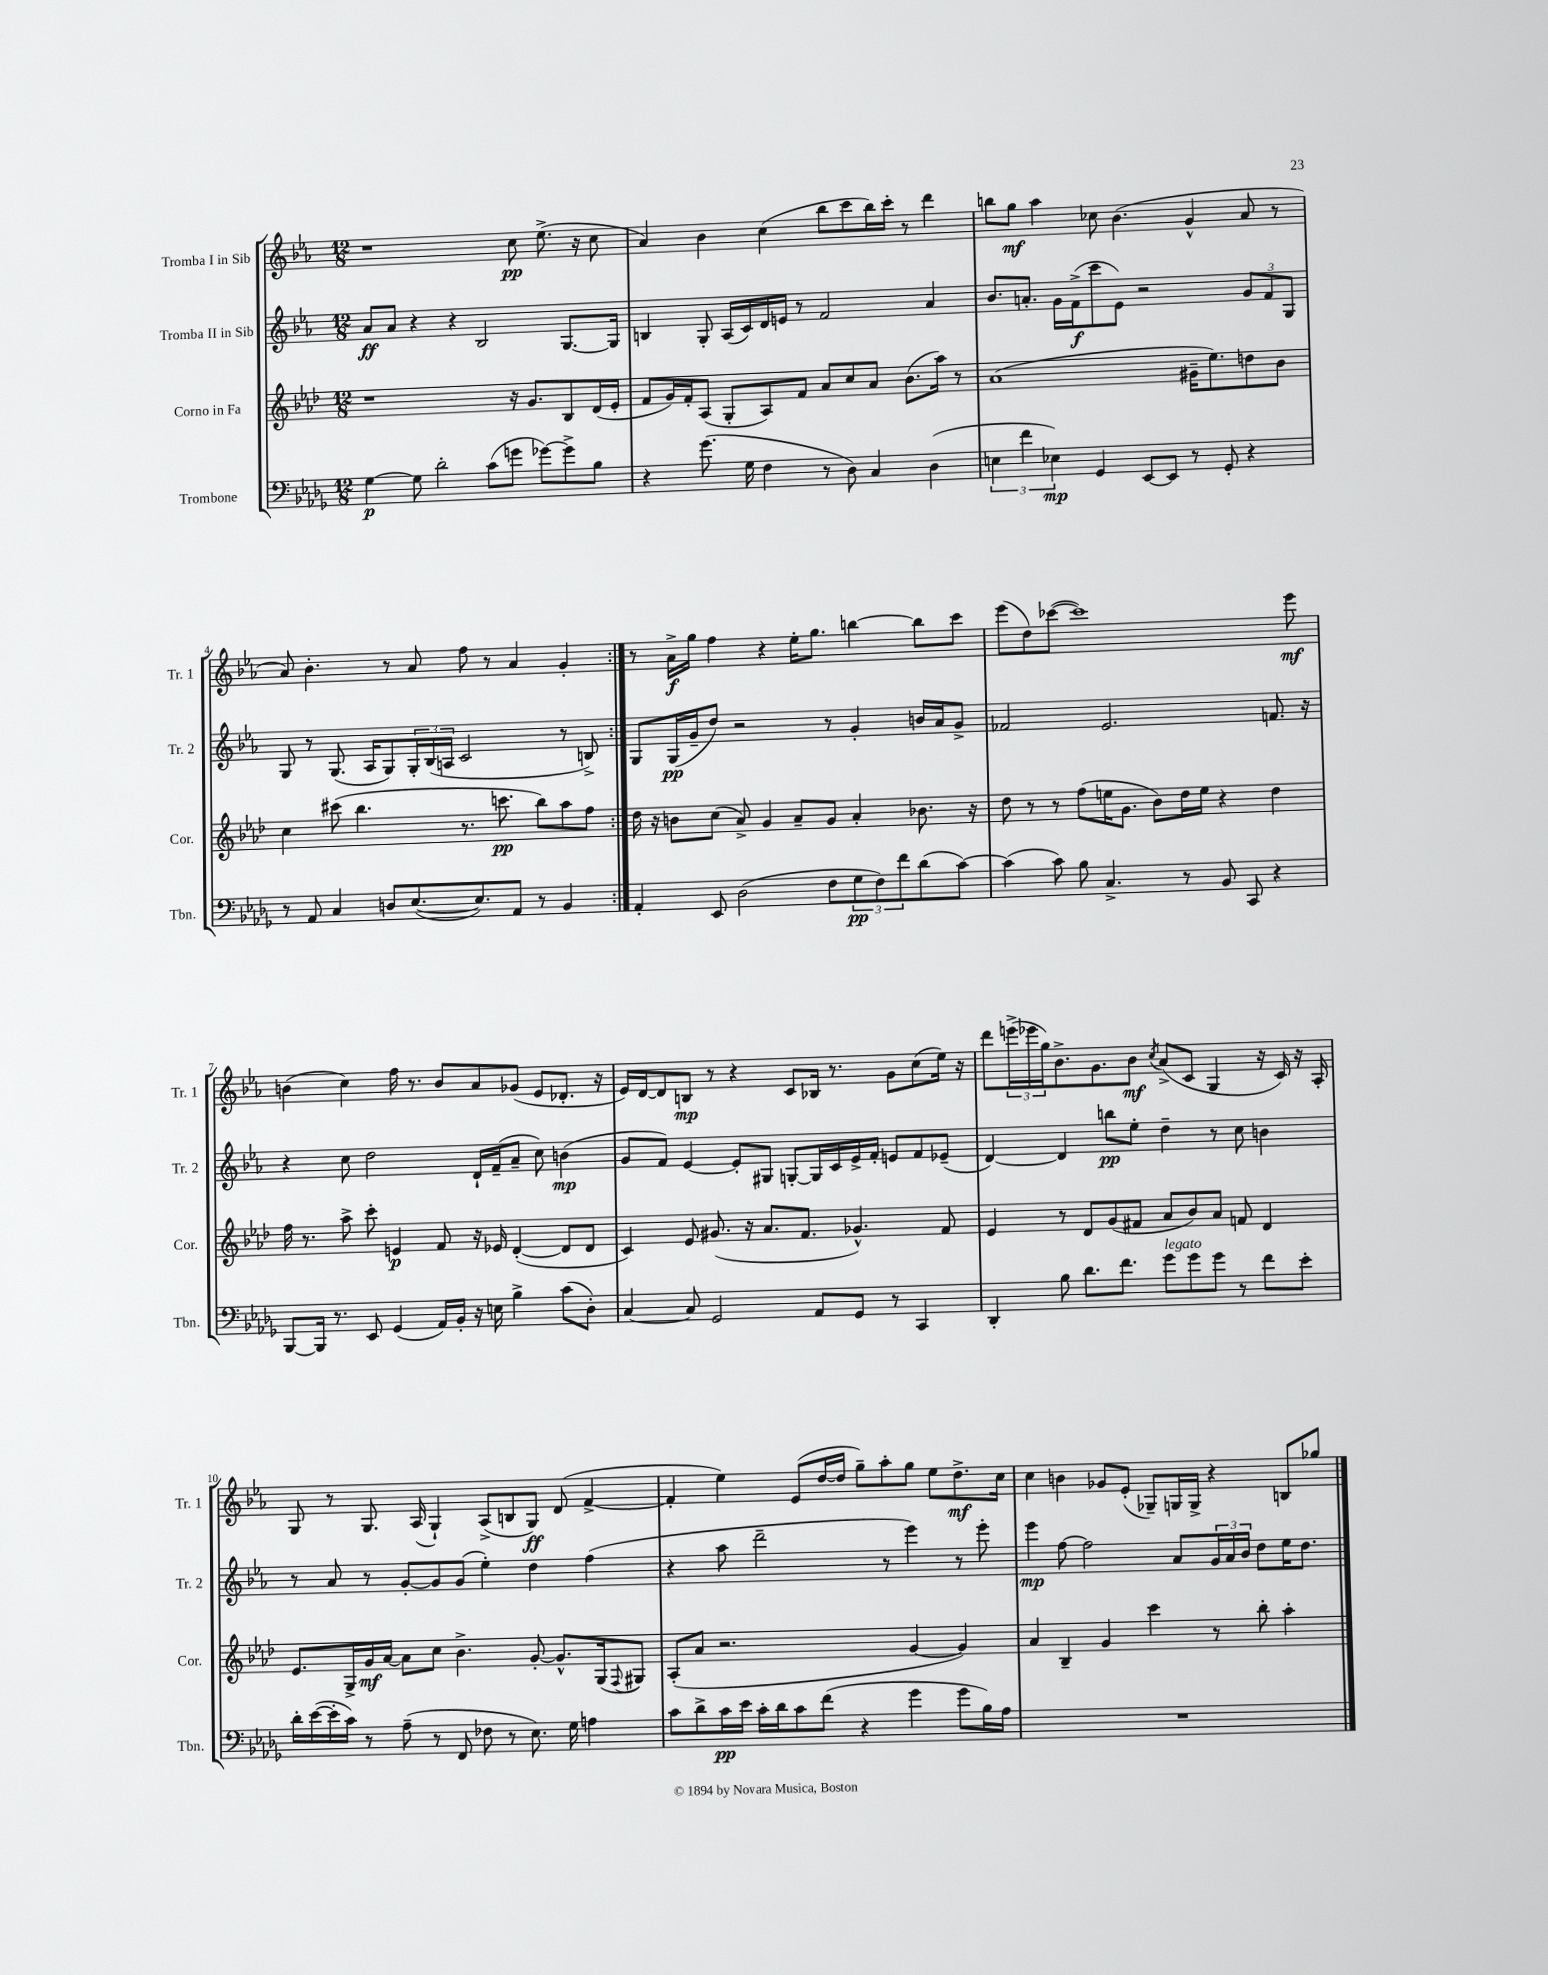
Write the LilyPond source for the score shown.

<<
\new StaffGroup <<
\new Staff = "s0" \with { instrumentName = "Tromba I in Sib" shortInstrumentName = "Tr. 1" } {
    \clef treble \key ees \major \numericTimeSignature \time 12/8
    \repeat volta 2 { r1 c''8\pp ees''8.->( r16 c''8 |
    aes'4) bes'4 c''4( bes''8 c'''8 bes''16) c'''16-. r8 d'''4 |
    b''8 g''8\mf aes''4 ces''8 bes'4.( g'4-^ aes'8 r8 |
    aes'8) bes'4.-. r8 aes'8 f''8 r8 aes'4 g'4-. | }
    r8 aes'16->\f g''16 f''4 r4 ees''16-. g''8. b''4~ b''8 c'''8 |
    ees'''8( d''8) ces'''8~( ces'''1) ees'''8\mf |
    b'4( c''4) f''16 r8. b'8 aes'8 ges'8( ees'8 des'8.-. r16 |
    ees'16) d'16~ d'8 b8\mp r8 r4 c'8 bes16 r8. g'8 c''8( ees''16) r16 |
    d'''8 \tuplet 3/2 { e'''16->( ees'''16 g''16) } bes'8.-> g'8. bes'8\mf \acciaccatura { c''8 } aes'8->( c'8 g4 r16 c'16) r16 aes16-. |
    g8 r8 g8. aes16( g4-!) aes8->( b8 g8\ff) d'8( f'4~-> |
    f'4-. ees''4) ees'8( d''16~ d''16 g''8--) aes''8-. g''8 ees''8 d''8.->\mf c''16 |
    c''4 b'4 ges'8 ees'8-.( ges8--) g16 g16-> r4 b8 ges''8 \bar "|." |
}
\new Staff = "s1" \with { instrumentName = "Tromba II in Sib" shortInstrumentName = "Tr. 2" } {
    \clef treble \key ees \major \numericTimeSignature \time 12/8
    \repeat volta 2 { aes'8\ff aes'8 r4 r4 bes2 g8.~ g16 |
    b4 g8-. aes16( c'16) d'16 e'16 r8 f'2 aes'4 |
    bes'8. a'8.-. g'16 f'16->\f( c'''8 ees'8) r2 \tuplet 3/2 { g'8 f'8 g8 } |
    g8 r8 g8.( aes16 g8) \tuplet 3/2 { g16-. bes16( a16 } c'2 r8 b8->) | }
    g8 g16\pp( g'16-- d''8) r2 r8 g'4-. b'16 aes'16 g'8-> |
    fes'2 ees'2. f'8. r16 |
    r4 c''8 d''2 d'16-! f'16--( aes'8-- c''8) b'4\mp( |
    g'8 f'8) ees'4~ ees'8-. gis8 g8~-. g16 c'16 ees'16-> f'16-. e'8 f'8 ees'8--( |
    d'4~) d'4 b''8\pp ees''8-. d''4-- r8 c''8 b'4 |
    r8 aes'8 r8 g'8~-. g'8 g'8( ees''4-.) d''4 f''4( |
    r4 aes''8 d'''2-- r8 ees'''4) r8 ees'''8-. |
    ees'''4\mp f''8~ f''2 aes'8 \tuplet 3/2 { g'16 aes'16 bes'16 } d''8 ees''16 d''8. \bar "|." |
}
\new Staff = "s2" \with { instrumentName = "Corno in Fa" shortInstrumentName = "Cor." } {
    \clef treble \key aes \major \numericTimeSignature \time 12/8
    \repeat volta 2 { r1 r16 g'8. bes8 des'16( ees'16-. |
    f'8 g'16) f'16-. aes8( g8-. aes8) f'8 aes'8 c''8 aes'8 bes'8.( aes''16) r8 |
    aes'1( gis'16-- ees''8.) d''8 bes'8 |
    c''4 cis'''8( bes''4. r8. c'''8.\pp bes''8) aes''8 f''8 | }
    des''16 r16 b'8 c''8( aes'8->) g'4 aes'8-- g'8 aes'4-. bes'8. r16 |
    des''8 r8 r8 f''8( e''16 g'8. bes'8) des''16 e''16 r4 des''4 |
    f''16 r8. aes''8-> c'''8-. e'4\p f'8 r16 ees'16 des'4~-.( des'8 des'8 |
    c'4) ees'8 gis'8.( r16 aes'8. f'8. ges'4.-^) f'8 |
    ees'4 r8 des'8 g'8( fis'8 aes'8 bes'8) aes'8 f'8 des'4 |
    ees'8. g16-> g'16\mf aes'16~ aes'8 c''8 bes'4.-> g'8~-. g'8.-^ g16( \appoggiatura { f8 } gis8) |
    aes8-.( aes'8 r2. g'4~ g'4) |
    aes'4 bes4-- g'4 c'''4 r8 bes''8-. aes''4-. \bar "|." |
}
\new Staff = "s3" \with { instrumentName = "Trombone" shortInstrumentName = "Tbn." } {
    \clef bass \key des \major \numericTimeSignature \time 12/8
    \repeat volta 2 { ges4~\p ges8 des'2-. c'8( g'8 ges'8~) ges'8-> bes8 |
    r4 ges'8.( ges16 f4 r8 des8) c4 des4( |
    \tuplet 3/2 { e4 f'4 ees4\mp) } ges,4 ees,8~ ees,8 r8 ges,8-. r4 |
    r8 aes,8 c4 d8 ees8.~( ees8.) aes,8 r8 bes,4 | }
    aes,4-. ees,8 des2( f8 \tuplet 3/2 { ges8\pp f8) f'8 } des'8( c'8~) |
    c'4( c'8) bes8 c4.-> r8 bes,8 c,8 r4 |
    bes,,8~ bes,,16 r8. ees,8 ges,4( aes,16) bes,16-. r16 e16 bes4-> c'8( des8-.) |
    c4~ c8 ges,2 aes,8 ges,8 r8 c,4 |
    des,4-. bes8 des'8. f'8. ges'8^\markup { \italic "legato" } ges'8 ges'8 r8 f'8 ees'8-. |
    des'16-. ees'16~( ees'16-. c'16) r8 aes8--( r8 f,8 fes8 r8 ees8.) ges16 a4 |
    c'8 des'8-> c'16\pp ees'16 c'16-. des'16 c'8 f'8( r4 ges'4 ges'8 bes16) aes16 |
    R1. \bar "|." |
}
>>
>>
